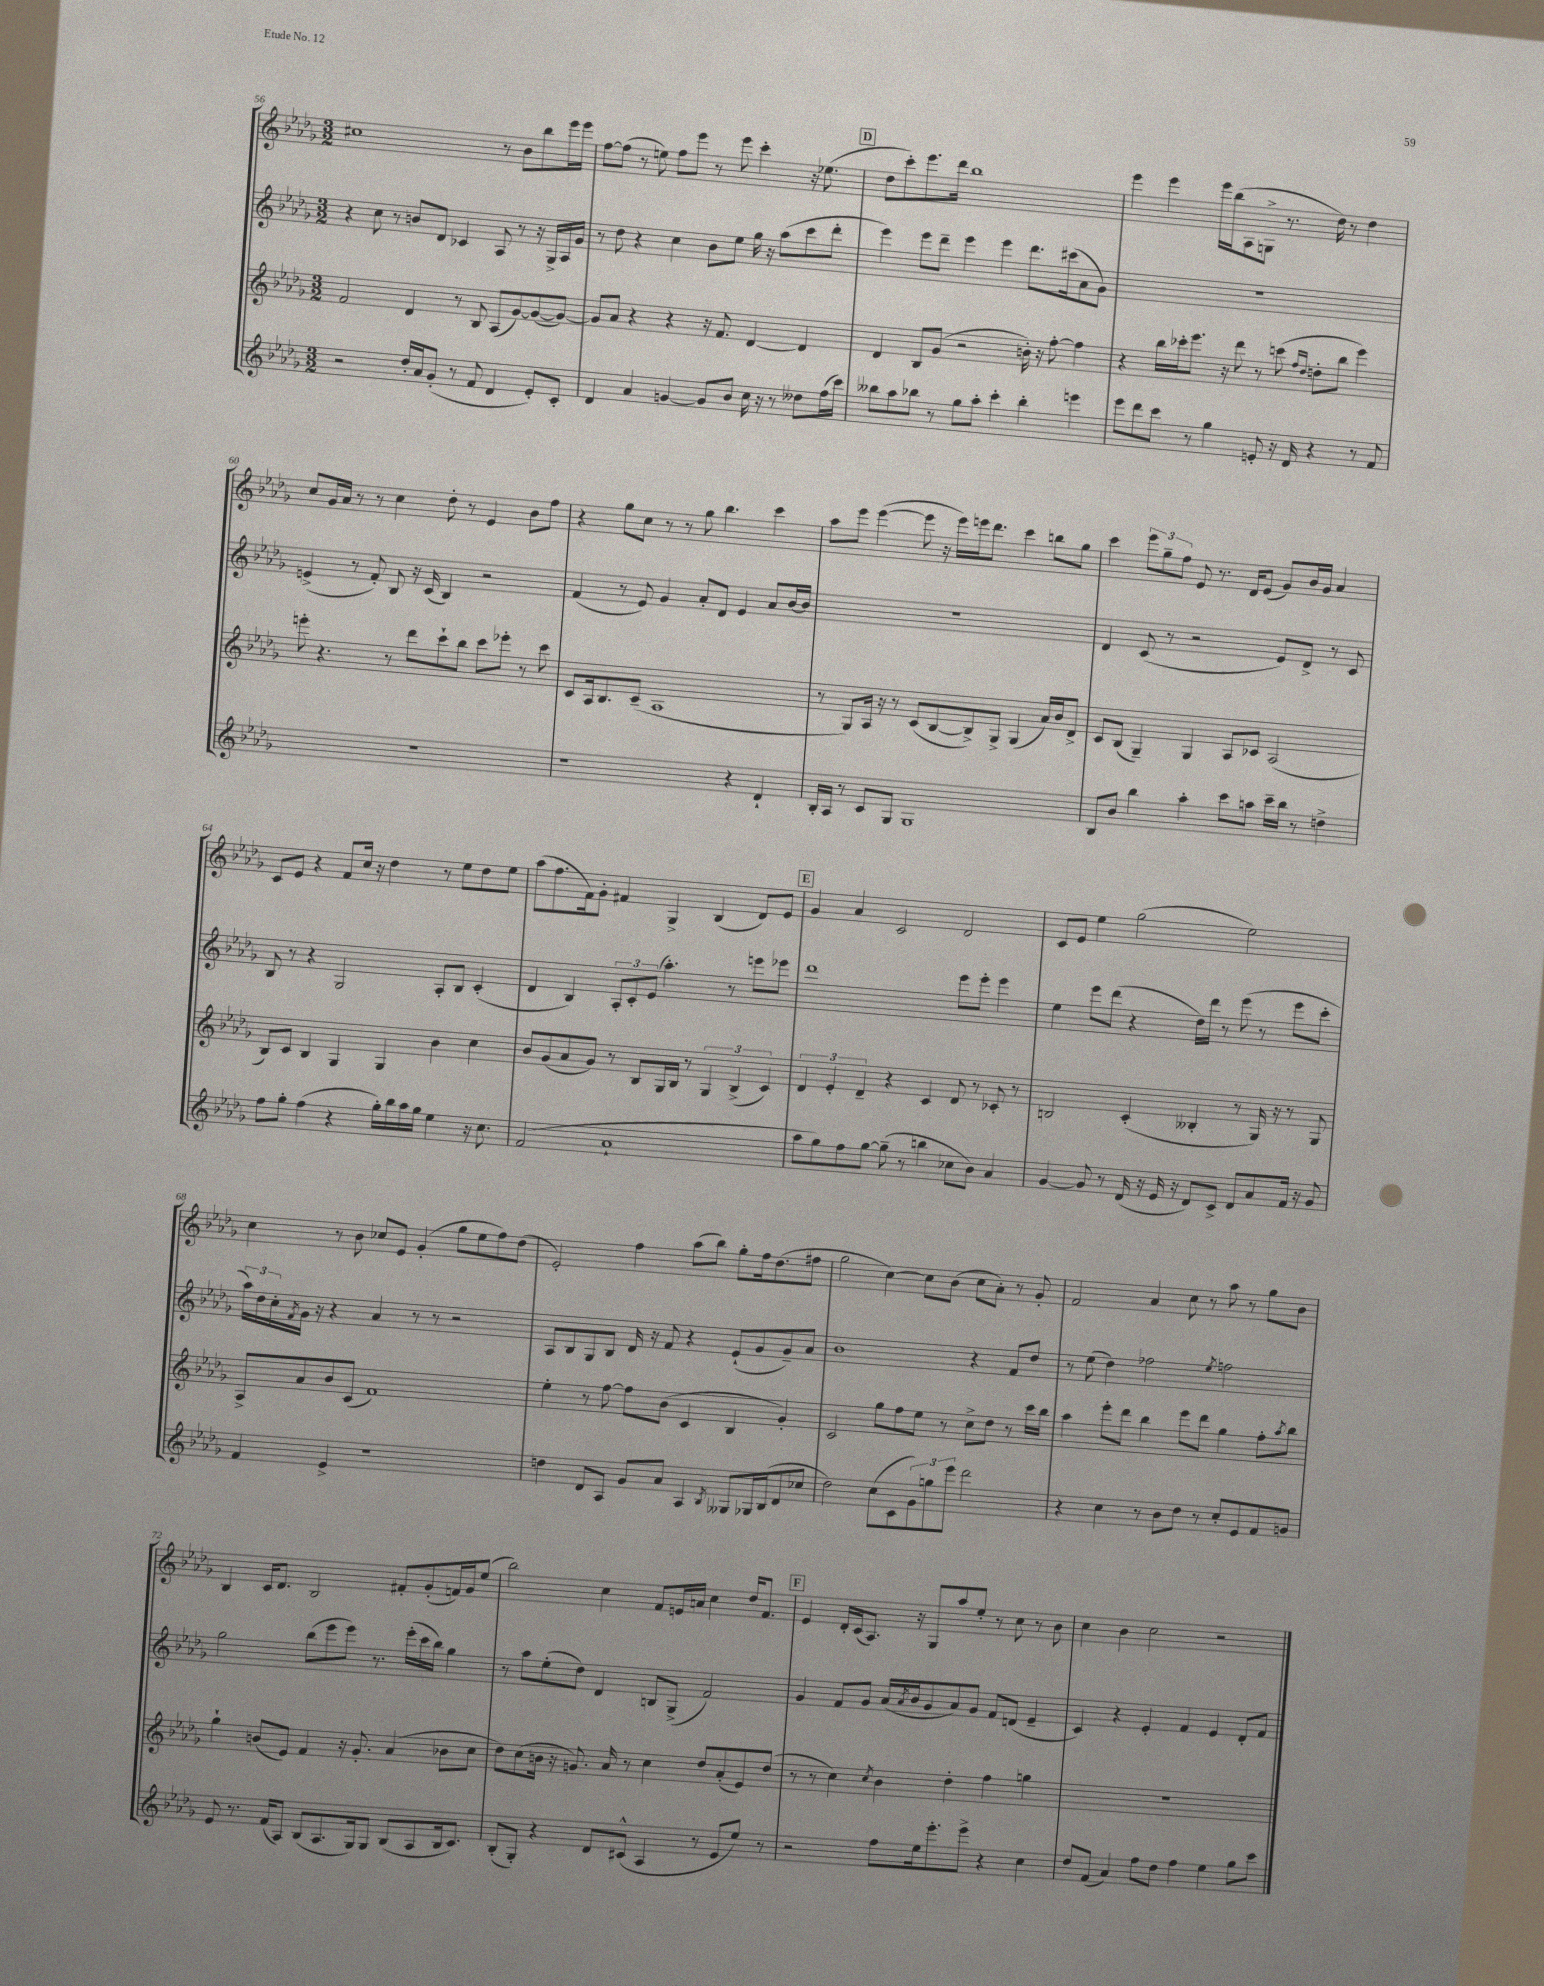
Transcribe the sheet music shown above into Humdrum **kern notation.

**kern	**kern	**kern	**kern
*part4	*part3	*part2	*part1
*staff4	*staff3	*staff2	*staff1
*clefG2	*clefG2	*clefG2	*clefG2
*k[b-e-a-d-g-]	*k[b-e-a-d-g-]	*k[b-e-a-d-g-]	*k[b-e-a-d-g-]
*M3/2	*M3/2	*M3/2	*M3/2
=56	=56	=56	=56
2r	2f/	4r	1cc#X
.	.	8cc\	.
.	.	8r	.
16dd-'/LL	4d-/	8bn/L	.
16a-/J	.	.	.
(8g-'/J	.	8d-/J	.
8r	8r	4c-X/	.
8f/	8B-/	.	.
4d-/	(8A-/L	8A-/	8r
.	[8g-/)	8r	8b-\L
8e-'/L)	(8g-/_	16r	8bb-\
.	.	16G-^/LL	.
8c'/J	8g-/J_)	16A-/	16eee-\L
.	.	16g-/JJ	16eee-\JJ
=57	=57	=57	=57
4d-/	8g-/L]	8r	[8ff\L
.	8a-/J	8dd-\	(8ff\J]
4a-/	4r	4r	8r
.	.	.	8een\)
[4gn/	4r	4cc\	8ff\L
.	.	.	8eee-\J
8g/L]	16r	8b-\L	8r
.	8.f/	.	.
8b-/J	.	8ee-\J	8eee-\
16cc\	[4d-/	16gg-\	4ccc'\
16r	.	16r	.
8r	.	(8aa-\L	.
8dd--X\L	4d-/]	8ccc\	16r
.	.	.	(8.ee-X\
(16ff\L	.	8ddd-'\J	.
16ccc\JJ)	.	.	.
!!LO:REH:place=s1:t=D
=58	=58	=58	=58
8bb--X\L	4d-/	4eee-\)	8dd-\L
8aa-\	.	.	8ccc'\)
8bb-X\J	8B-/L	8eee-\L	8.eee-\
8r	(8g-/J	8ddd-~\J	.
.	.	.	16ddd-\Jk
8gg-\L	2r	4eee-\	1bb-
8aa-'\J	.	.	.
4ccc'\	.	4eee-\	.
4bb-'\	16bn'\)	8.ddd-\L	.
.	16r	.	.
.	[8ff'\	.	.
.	.	(16ccc#X\k	.
4eeen\	4ff\]	8a-\	.
.	.	8g-\J)	.
=59	=59	=59	=59
8eee-\L	4r	1.r	4eee-\
8ddd-\	.	.	.
8ccc\J	16bb-\LL	.	4eee-\
.	16ccc-X'\J	.	.
8r	8.eee-\J	.	.
4gg-\	.	.	16eee-\LL
.	16r	.	(16bb-\J
.	8ddd-\	.	8A-\
8en'/	8r	.	8Gn^\J
16r	(8cccn\	.	8.r
16d-/	.	.	.
.	16qqff/LL	.	.
.	16qqdd-/JJ	.	.
4r	8ddn'\L	.	.
.	.	.	16dd-\)
.	8bb-\J	.	8r
8r	4eee-\)	.	4dd-\
8f/	.	.	.
!!LO:LB:g=z
=60	=60	=60	=60
1.r	8eeen'\	(4en^/	8cc/L
.	4.r	.	16g-/L
.	.	.	16a-/JJ
.	.	8r	8r
.	.	8f'/)	8r
.	8r	8B-/	4cc\
.	8ddd-\L	16r	.
.	.	(16c/	.
.	8ccc`\	4B-/)	8dd-'\
.	8bb-\J	.	8r
.	8ccc\L	2r	4e-/
.	8eee-X'\J	.	.
.	8r	.	8b-\L
.	8ccc\	.	8ff\J
=61	=61	=61	=61
1r	8c/L	(4f/	4r
.	16A-/k	.	.
.	8.B-/	.	.
.	.	8r	8gg-\L
.	(8c~/J	8e-/)	8cc\J
.	1A-	4g-/	8r
.	.	.	8r
.	.	8a-'/L	8gg-\
.	.	8d-/J	4.bb-\
4r	.	4e-/	.
4d-`/	.	8a-/L	4ccc\
.	.	[16b-/L	.
.	.	16b-/JJ]	.
=62	=62	=62	=62
16B-'/LL	8r	1.r	8aa-\L
16A-/JJ	.	.	.
8r	8G-/L)	.	8eee-\J
8c/L	16A-/Jk	.	([4eee-\
.	16r	.	.
8G-/J	8r	.	.
1G-	(8c/L	.	8eee-\]
.	[8B-/	.	16r
.	.	.	16eee-\LL)
.	8B-^/])	.	16eeen\J
.	.	.	8.ddd-\J
.	8G-^/J	.	.
.	(4G-/	.	4ccc\
.	16a-/LL)	.	8bbn\L
.	16b-/J	.	.
.	8d-^/J	.	8gg-\J
=63	=63	=63	=63
8B-/L	8c/L	4d-/	4ccc\
8b-/J	(8B-/J	.	.
4bb-\	4G-~/)	(8c/	12eee-\L
.	.	.	12gg-~\
.	.	8r	.
.	.	.	12ff\J
4aa-'\	4G-/	2r	8e-/
.	.	.	8.r
8ccc\L	8A-/L	.	.
.	.	.	16d-/KL
8aan\J	8c-X/J	.	(8e-/J
16ccc~\LL	(2A-/	8e-/L)	8g-/L)
16bb-\JJ	.	.	.
8r	.	8d-^/J	16b-/L
.	.	.	16g-/JJ
4ddn^\	.	8r	4a-/
.	.	8c/	.
!!LO:LB:g=z
=64	=64	=64	=64
8ff\L	8B-/L)	8B-/	8c/L
8gg-'\J	8c/J	8r	8e-/J
(4ff\	4B-/	4r	4r
4r	4G-/	2G-/	8f/L
.	.	.	16cc/Jk
.	.	.	16r
16gg-'\LL)	4G-/	.	4dd-\
16bb-\	.	.	.
16aa-\	.	.	.
16gg-\JJ	.	.	.
4ee-\	4b-\	8A-'/L	8r
.	.	8B-/J	8ee-\L
16r	4cc\	(4c'/	8dd-\
8.cc\	.	.	.
.	.	.	8ee-\J
=65	=65	=65	=65
(2f/	8b-/L	4d-/	(8aa-\L
.	(8g-/	.	8.ff\
.	8a-/	4B-/)	.
.	.	.	16f\k)
.	8g-/J)	.	8g-'\J
1a-`	8r	12A-'/L	4f#X/
.	.	12c'/	.
.	8B-/L	.	.
.	.	(12e-/J	.
.	16G-/L	4.aa-'\)	4G-^/
.	16B-/JJ	.	.
.	8r	.	.
.	6G-/	.	(4B-/
.	.	8r	.
.	(6B-^/	.	.
.	.	8eeen\L	8d-/L)
.	6c/)	.	.
.	.	8eee-X\J	8e-/J
!!LO:REH:place=s1:t=E
=66	=66	=66	=66
8aa-\L	6d-/	1ddd-	4g-/
8gg-\)	.	.	.
.	6e-'/	.	.
8ff\	.	.	4a-/
.	6d-~/	.	.
[8gg-\J	.	.	.
(8gg-~\]	4r	.	2c/
8r	.	.	.
4bbn\	4c/	.	.
8cc-X\L	8d-/	8eee-\L	2d-/
8b-\J)	8r	8eee-'\J	.
4a-/	8c-X'/	4eee-\	.
.	8r	.	.
=67	=67	=67	=67
[4g-/	2Bn/	4ee-\	8c/L
.	.	.	8e-/J
8g-/]	.	8eee-\L	4ee-\
8r	.	(8ddd-\J	.
(16d-/	(4c'/	4r	(2gg-\
16r	.	.	.
16e-/	.	.	.
16r	.	.	.
8d-/L)	4B--X'/	16dd-\LL)	.
.	.	16ddd-\JJ	.
8c^/J	.	8r	.
8d-/L	8r	(8eee-\	2ee-\)
8a-/	16G-/)	8r	.
.	16r	.	.
16f/Jk	8r	8eee-\L	.
16r	.	.	.
8g-/	8G-/	8ccc'\J	.
!!LO:LB:g=z
=68	=68	=68	=68
4f/	8A-^/L	24aa-\LL)	4cc\
.	.	24dd-\	.
.	.	24cc'\	.
.	.	8qf/	.
.	8a-/	16g-\JJ	.
.	.	16r	.
4e-^/	8b-/	4r	8r
.	(8c/J	.	8b-\
1r	1f)	4a-/	8cc-X/L
.	.	.	8e-/J
.	.	8r	(4g-'/
.	.	8r	.
.	.	2r	8gg-\L
.	.	.	8ee-\
.	.	.	8ff\)
.	.	.	(8dd-\J
=69	=69	=69	=69
4ddn\	4ee-'\	8A-/L	2e-'/)
.	.	8B-/	.
8d-/L	8r	8G-/	.
8A-/J	[8ff\	8B-/J	.
8g-/L	8ff\L]	16d-/	4ff\
.	.	16r	.
8a-/J	(8b-\J	8f/	.
4A-/	4c/	4r	(8aa-\L
.	.	.	8bb-\J)
8qB-/	.	.	.
8G--X/L	4B-/	(8e-`/L	8gg-'\L
16G-X/L	.	8g-/	16ff\k
(16B-/J	.	.	(8.dd-\
8d-/	4g-'/)	8g-~/)	.
8cc-X/J	.	8a-/J	8ff#X\J
=70	=70	=70	=70
2dd-\)	2c/	1b-	2gg-\
(8cc\L	8gg-\L	.	[4cc\)
8c\	8ff\	.	.
12g-\)	8ee-\J	.	8cc\L]
12ggn\	.	.	.
.	8r	.	(8b-\J
12eee-\J	.	.	.
2ddd-\	8cc^\L	4r	8cc\L
.	8dd-\J	.	8a-'\J)
.	8r	8f/L	8r
.	16ccc\LL	8dd-/J	8g-'/
.	16bb-\JJ	.	.
=71	=71	=71	=71
4r	4aa-\	8r	2f/
.	.	(8ee-\	.
4cc\	8eee-'\L	4dd-\)	.
.	8ddd-\J	.	.
8r	4bb-\	2ff-X\	4a-/
8b-\L	.	.	.
8dd-\J	8eee-\L	.	8cc\
8r	8ddd-\J	.	8r
.	.	8qee-/	.
8cc'/L	4gg-\	2ffn\	8aa-\
8e-/	.	.	8r
8f/	8ff'\L	.	8gg-\L
.	8qaa-/	.	.
8gn/J	8bb-\J	.	8b-\J
!!LO:LB:g=z
=72	=72	=72	=72
8e-/	4gg-`\	2gg-\	4B-/
8.r	.	.	.
.	(8bn/L	.	16c/KL
(16f/KL	.	.	8.d-/J
8A-/J)	8e-/J)	.	.
(8B-/L	4f/	(8bb-\L	2B-/
8.A-/	.	8eee-\	.
.	16r	8eee-\J)	.
16G-/k)	8.g-'/	.	.
8G-/J	.	8.r	.
(8B-/L	(4a-/	.	8f#X'/L
.	.	(16eee-'\LL	.
8A-/	.	16ccc\	(8g-'/
.	.	16bb-\JJ)	.
16B-/k	8b-X\L	4gg-\	16fn/L)
8.c/J)	.	.	16g-/J
.	8cc\J	.	(8ee-/J
=73	=73	=73	=73
(8B-'/L	8dd-\L)	8r	2bb-\)
8G-'/J)	(8cc\	8aa-\L	.
4r	16bn\Jk	(8ee-'\	.
.	16r	.	.
.	8.gn/)	8dd-\J)	.
8d-/L	.	4d-/	4cc\
.	16a-/	.	.
(8c#X^^/J	8r	.	.
4A-/	4cc\	8Bn/L	8f/L
.	.	(8G-^/J	16en/L
.	.	.	16an/JJ
8r	8dd-/L	2f/)	4cc\
8e-/L	(8a-'/	.	.
8ee-/J)	8e-/)	.	16dd-/KL
.	.	.	8.f/J
8r	(8dd-/J	.	.
!!LO:REH:place=s1:t=F
=74	=74	=74	=74
2r	8r	4g-/	4e-/
.	8r	.	.
.	4cc\)	8f/L	16d-'/LL
.	.	.	(16c/J
.	.	8g-/J	8.A-/J)
.	8qcc/	.	.
8ff\L	4b-\	(16a-/LL	.
.	.	8qa-/	.
.	.	16b-/J	16r
16ee-\k	.	8g-/	8G-/L
8.eee-'\	.	.	.
.	4dd-'\	8a-/)	8aa-/
8eee-^\J	.	8g-/J	8ee-'/J
4r	4ff\	8f/L	8r
.	.	(8dn/J	8cc\
4cc\	4ggn\	4e-~/	8r
.	.	.	8b-\
=75	=75	=75	=75
8dd-/L	1.r	4c/)	4cc\
(8f/J	.	.	.
4a-/)	.	4r	4b-\
8ff\L	.	4e-'/	2cc\
8dd-\J	.	.	.
4ff\	.	4f/	.
4ee-\	.	4e-/	2r
8gg-\L	.	8d-'/L	.
8ccc\J	.	8f/J	.
==	==	==	==
*-	*-	*-	*-
